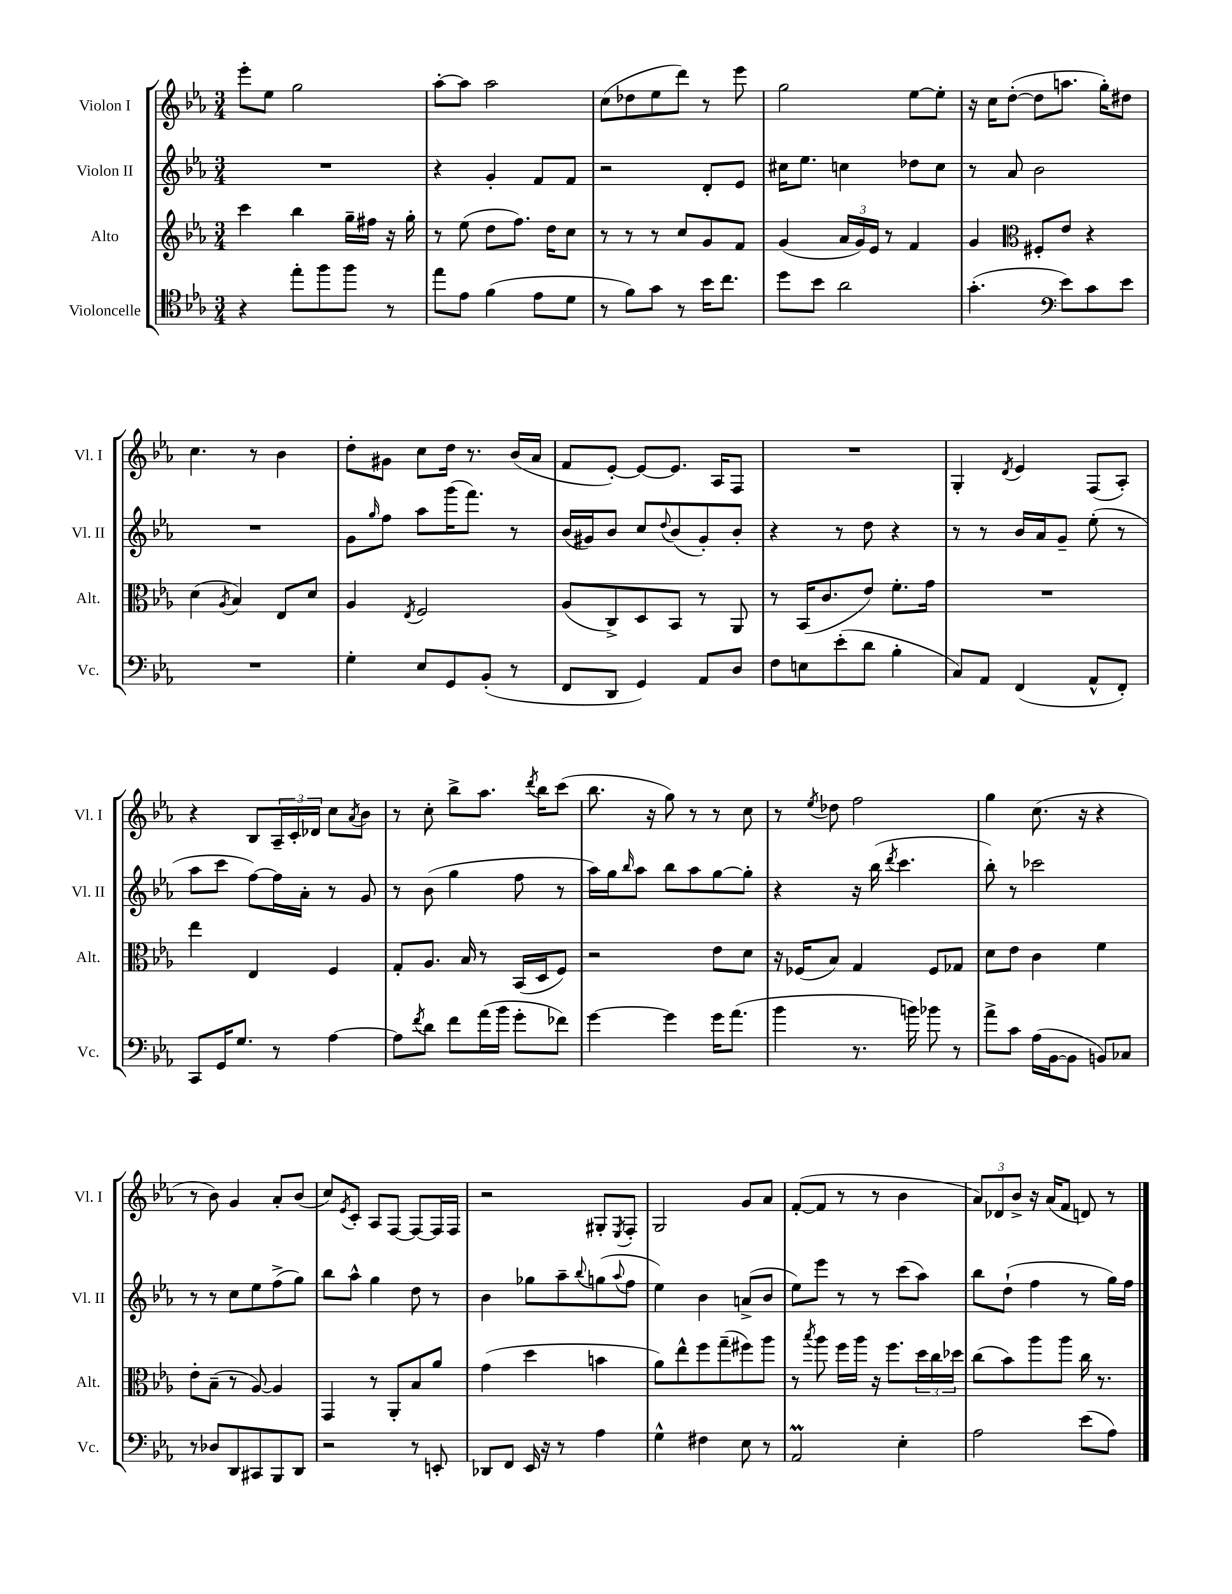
<<
\new StaffGroup <<
\new Staff = "s0" \with { instrumentName = "Violon I" shortInstrumentName = "Vl. I" } {
    \clef treble \key ees \major \numericTimeSignature \time 3/4
    ees'''8-. ees''8 g''2 |
    aes''8~-. aes''8 aes''2 |
    c''8( des''8 ees''8 d'''8) r8 ees'''8 |
    g''2 ees''8~ ees''8-. |
    r16 c''16 d''8~-.( d''8 a''8. g''16-.) dis''8 |
    c''4. r8 bes'4 |
    d''8-. gis'8 c''8 d''16 r8. bes'16( aes'16 |
    f'8 ees'8~-.) ees'8~ ees'8. aes16 f8 |
    R2. |
    g4-. \acciaccatura { d'8 } ees'4 f8( aes8-.) |
    r4 bes8 \tuplet 3/2 { aes16-- c'16-. des'16 } c''8 \acciaccatura { aes'8 } bes'8 |
    r8 c''8-. bes''8-> aes''8. \acciaccatura { d'''8 } bes''16 c'''8( |
    bes''8. r16 g''8) r8 r8 c''8 |
    r8 \acciaccatura { ees''8 } des''8 f''2 |
    g''4 c''8.( r16 r4 |
    r8 bes'8) g'4 aes'8-. bes'8( |
    c''8) \acciaccatura { ees'8 } c'8-. aes8 f8~ f8~ f16 f16 |
    r2 gis8-. \acciaccatura { ees8 } f8-. |
    g2 g'8 aes'8 |
    f'8~-.( f'8 r8 r8 bes'4 |
    \tuplet 3/2 { aes'8) des'8 bes'8-> } r16 aes'16( f'8 d'8) r8 \bar "|." |
}
\new Staff = "s1" \with { instrumentName = "Violon II" shortInstrumentName = "Vl. II" } {
    \clef treble \key ees \major \numericTimeSignature \time 3/4
    R2. |
    r4 g'4-. f'8 f'8 |
    r2 d'8-. ees'8 |
    cis''16 ees''8. c''4 des''8 c''8 |
    r8 aes'8 bes'2 |
    R2. |
    g'8 \grace { g''16 } f''8 aes''8 g'''16( f'''8.) r8 |
    bes'16( gis'16) bes'8 c''8 \appoggiatura { d''8 } bes'8( gis'8-.) bes'8-. |
    r4 r8 d''8 r4 |
    r8 r8 bes'16 aes'16 g'8-- ees''8-.( r8 |
    aes''8 c'''8 f''8~) f''16 aes'16-. r8 g'8 |
    r8 bes'8( g''4 f''8 r8 |
    aes''16) g''16 \grace { bes''16 } aes''8 bes''8 aes''8 g''8~ g''8-. |
    r4 r16 bes''16( \acciaccatura { d'''8 } c'''4. |
    bes''8-.) r8 ces'''2 |
    r8 r8 c''8 ees''8 f''8->( g''8) |
    bes''8 aes''8-^ g''4 d''8 r8 |
    bes'4 ges''8 aes''8-- \appoggiatura { bes''8 } g''8( \appoggiatura { aes''8 } f''8 |
    ees''4) bes'4 a'8->( bes'8 |
    ees''8) ees'''8 r8 r8 c'''8( aes''8) |
    bes''8 d''8-!( f''4 r8 g''16) f''16 \bar "|." |
}
\new Staff = "s2" \with { instrumentName = "Alto" shortInstrumentName = "Alt." } {
    \clef treble \key ees \major \numericTimeSignature \time 3/4
    c'''4 bes''4 g''16-- fis''16 r16 g''16-. |
    r8 ees''8( d''8 f''8.) d''16 c''8 |
    r8 r8 r8 c''8 g'8 f'8 |
    g'4( \tuplet 3/2 { aes'16 g'16) ees'16 } r8 f'4 |
    g'4 \clef alto fis8-. ees'8 r4 |
    d'4( \acciaccatura { aes8 } bes4) ees8 d'8 |
    aes4 \acciaccatura { ees8 } f2 |
    aes8( c8->) d8 bes,8 r8 aes,8 |
    r8 bes,16( c'8. ees'8) f'8.-. g'16 |
    R2. |
    ees''4 ees4 f4 |
    g8-. aes8. bes16 r8 bes,16( d16 f8) |
    r2 ees'8 d'8 |
    r16 fes16( bes8) g4 fes8 ges8 |
    d'8 ees'8 c'4 f'4 |
    ees'8-. bes8--( r8 aes8~) aes4 |
    g,4 r8 aes,8-. bes8 aes'8 |
    g'4( d''4 b'4 |
    aes'8) ees''8-^ f''8 g''8--( fis''8) aes''8 |
    r8 \acciaccatura { bes''8 } aes''8 f''16 aes''16 r16 f''8. \tuplet 3/2 { d''16 c''16 des''16 } |
    c''8( bes'8) aes''8 aes''8 c''16 r8. \bar "|." |
}
\new Staff = "s3" \with { instrumentName = "Violoncelle" shortInstrumentName = "Vc." } {
    \clef tenor \key ees \major \numericTimeSignature \time 3/4
    r4 ees''8-. f''8 f''8 r8 |
    ees''8 ees'8 f'4( ees'8 d'8 |
    r8 f'8) g'8 r8 bes'16 c''8. |
    d''8 bes'8 aes'2 |
    g'4.-.( \clef bass ees'8) c'8 ees'8 |
    R2. |
    g4-. ees8 g,8 bes,8-.( r8 |
    f,8 d,8 g,4) aes,8 d8 |
    f8 e8 ees'8-.( d'8 bes4-. |
    c8) aes,8 f,4( aes,8-^ f,8-.) |
    c,8 g,16 g8. r8 aes4~ |
    aes8 \acciaccatura { f'8 } d'8 f'8 aes'16( bes'16 g'8-. fes'8) |
    g'4~ g'4 g'16 aes'8.( |
    bes'4 r8. b'16) bes'8 r8 |
    aes'8-> c'8 aes16( bes,16~ bes,8 b,8) ces8 |
    r8 des8 d,8 cis,8 bes,,8 d,8 |
    r2 r8 e,8-. |
    des,8 f,8 ees,16 r16 r8 aes4 |
    g4-^ fis4 ees8 r8 |
    aes,2\prall ees4-. |
    aes2 ees'8( aes8) \bar "|." |
}
>>
>>
\layout { \context { \Score \remove "Bar_number_engraver" } }
